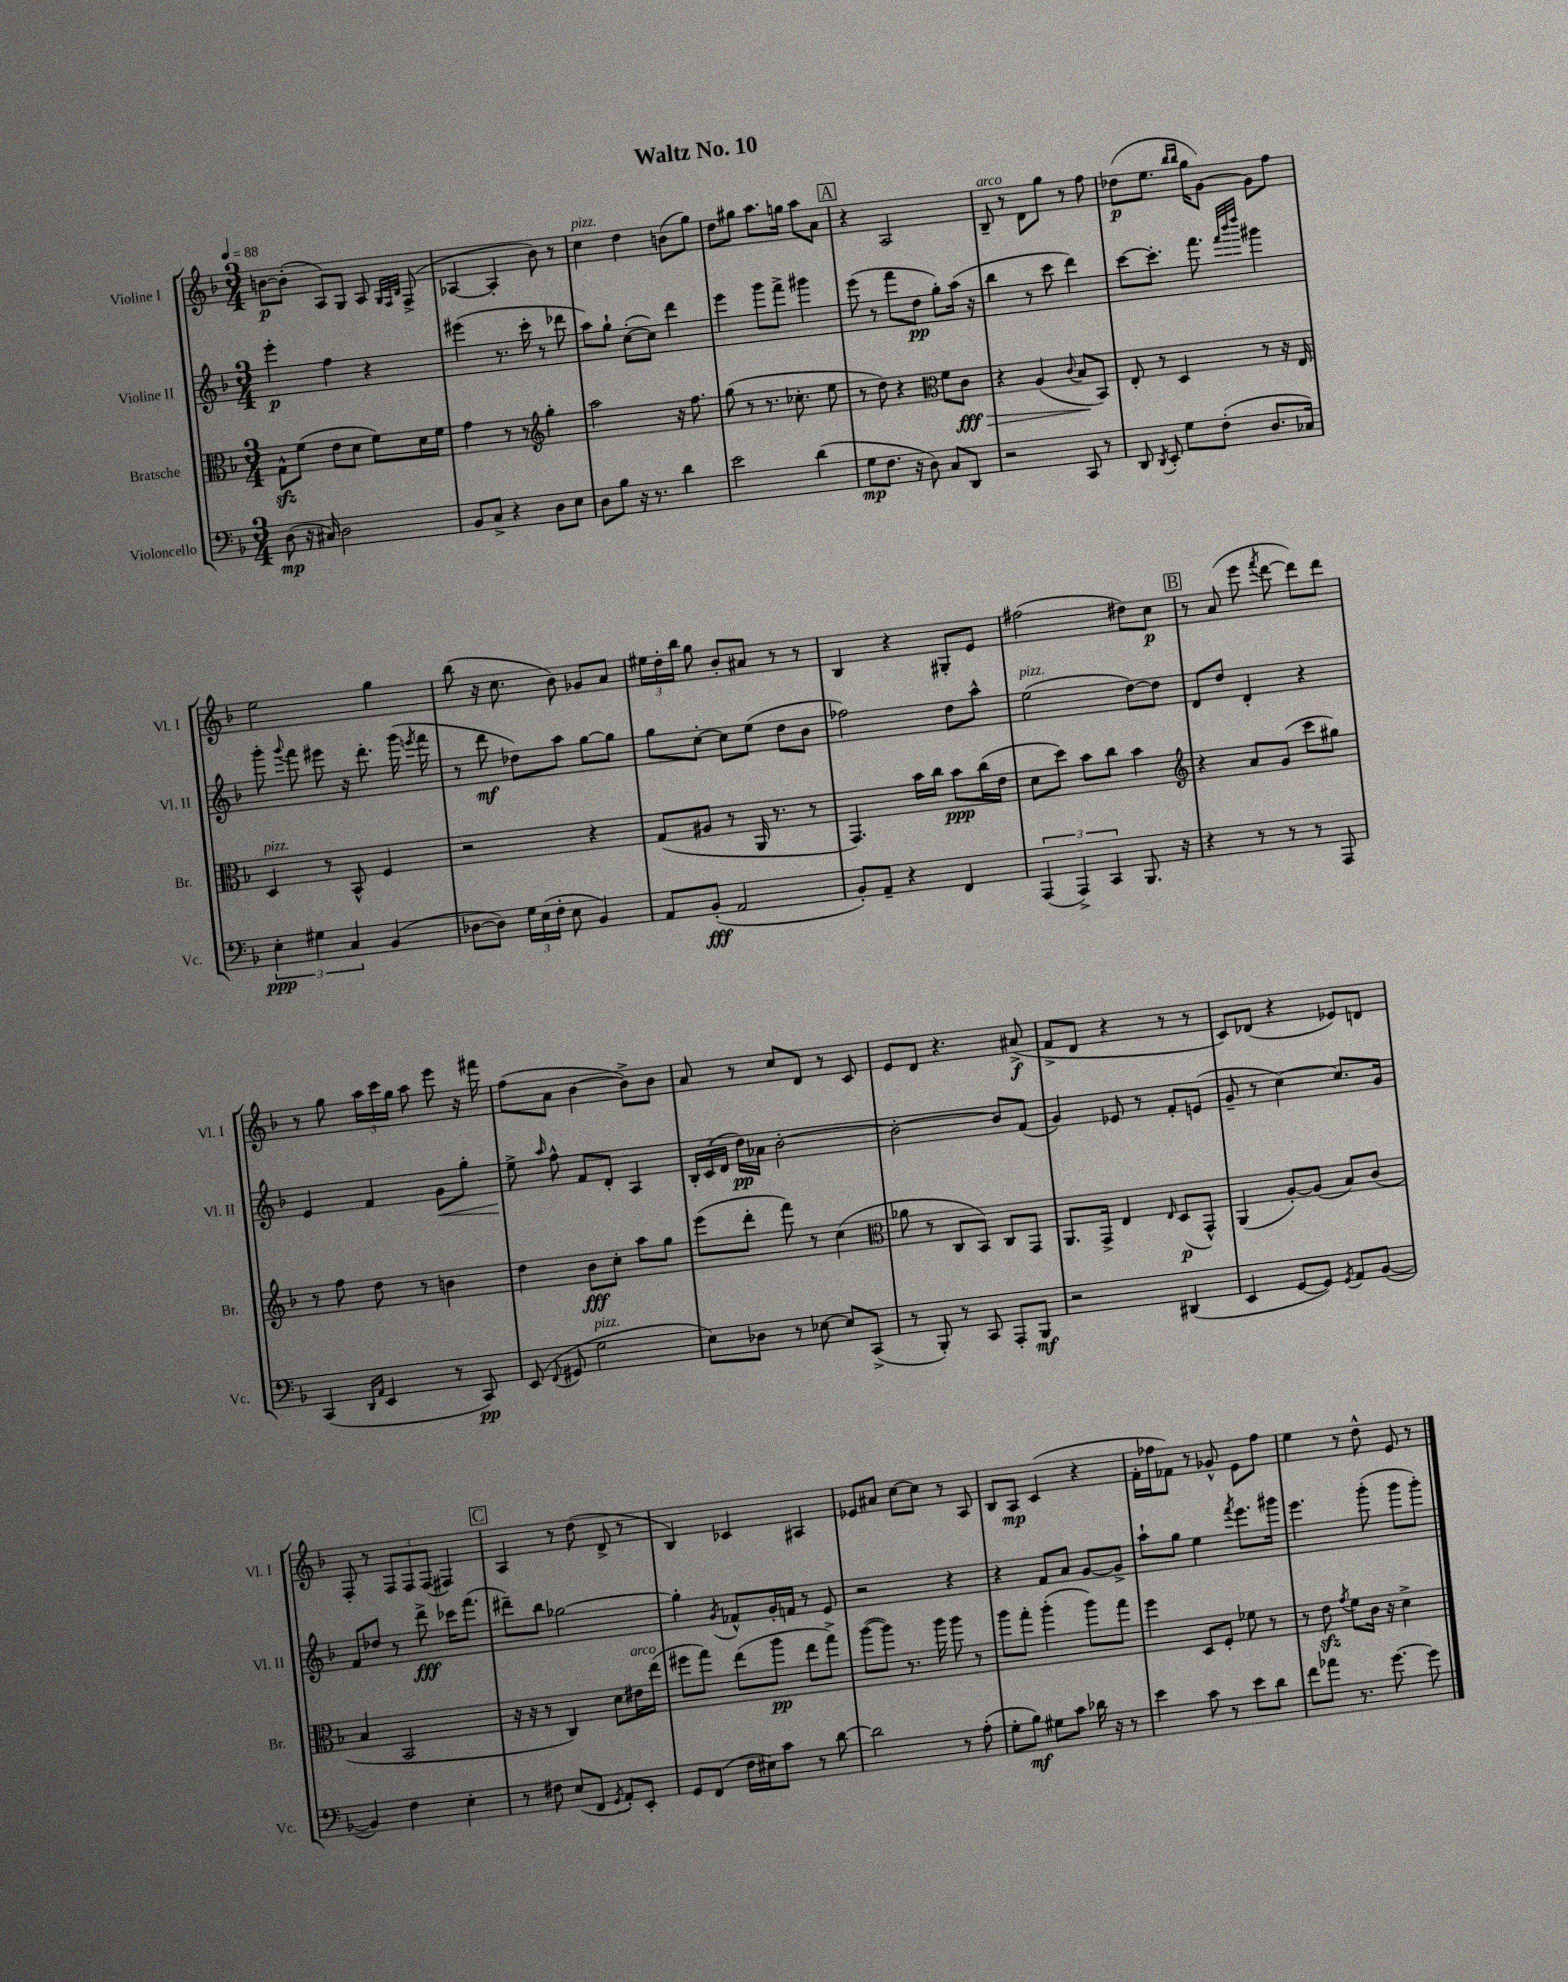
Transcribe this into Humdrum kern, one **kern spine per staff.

**kern	**dynam	**kern	**dynam	**kern	**dynam	**kern	**dynam
*part4	*part4	*part3	*part3	*part2	*part2	*part1	*part1
*staff4	*staff4	*staff3	*staff3	*staff2	*staff2	*staff1	*staff1
*I"Violoncello	*	*I"Bratsche	*	*I"Violine II	*	*I"Violine I	*
*I'Vc.	*	*I'Br.	*	*I'Vl. II	*	*I'Vl. I	*
*clefF4	*	*clefC3	*	*clefG2	*	*clefG2	*
*k[b-]	*	*k[b-]	*	*k[b-]	*	*k[b-]	*
*M3/4	*	*M3/4	*	*M3/4	*	*M3/4	*
*MM88	*	*MM88	*	*MM88	*	*MM88	*
=1	=1	=1	=1	=1	=1	=1	=1
(8D\	mp	8Gzz^^\L	.	4eee'\	p	[8bn\L	p
16r	.	(8f\J	.	.	.	(8b'\J]	.
16C#X/)	.	.	.	.	.	.	.
2D\	.	8e\L	.	4ff\	.	8A/L)	.
.	.	8d\J	.	.	.	8G/J	.
.	.	8f\L)	.	4r	.	8A/	.
.	.	.	.	.	.	32qqG/LLL	.
.	.	.	.	.	.	32qqF/	.
.	.	.	.	.	.	32qqB-/JJJ	.
.	.	16d\L	.	.	.	(8F^/	.
.	.	16f\JJ	.	.	.	.	.
=2	=2	=2	=2	=2	=2	=2	=2
8BB-/L	.	4g\	.	(4eee#X\	.	[4A-X/	.
8C^/J	.	.	.	.	.	.	.
4r	.	8r	.	8.r	.	4A-'/]	.
.	.	8r	.	.	.	.	.
.	.	.	.	16ccc'\	.	.	.
*	*	*clefG2	*	*	*	*	*
8D\L	.	4gg'\	.	8r	.	8b-\)	.
8E\J	.	.	.	8ddd-X\	.	8r	.
=3	=3	=3	=3	=3	=3	=3	=3
!	!	!	!	!	!	!LO:TX:a:i:t=pizz.	!
8D\L	.	2aa\	.	8aa\L)	.	4cc\	.
8B-\J	.	.	.	8gg`\J	.	.	.
16r	.	.	.	([8cc'\L	.	4dd\	.
8.r	.	.	.	.	.	.	.
.	.	.	.	8cc\J])	.	.	.
4d\	.	16r	.	4ddd\	.	(8bn\L	.
.	.	8.ff\	.	.	.	.	.
.	.	.	.	.	.	8gg\J)	.
=4	=4	=4	=4	=4	=4	=4	=4
2e\	.	(8gg\	.	4eee\	.	8dd\L	.
.	.	8r	.	.	.	8gg#X\J	.
.	.	8.r	.	8ggg\L	.	8.aa\L	.
.	.	.	.	8fff^\J	.	.	.
.	.	8.cc-X'\	.	.	.	16ggn\Jk	.
(4d\	.	.	.	4ggg#X\	.	8aa\L	.
.	.	8ee\	.	.	.	8a\J	.
!!LO:REH:place=s1:t=A
=5	=5	=5	=5	=5	=5	=5	=5
8G\L	mp	8r	.	(8eee\	.	4r	.
8.F\J	.	8dd\)	.	8r	.	.	.
.	.	4r	.	8fff\L	.	2A/	.
16r	.	.	.	.	.	.	.
8D\)	.	.	.	8dd\J	pp	.	.
*	*	*clefC3	*	*	*	*	*
8C/L	.	8f\L	.	8gg'\L)	.	.	.
!	!	!	!LO:HP:b	!	!	!	!
8DD/J	.	8c\J	> fff	(16aa\Jk	.	.	.
.	.	.	.	16r	.	.	.
=6	=6	=6	=6	=6	=6	=6	=6
!	!	!	!	!	!	!LO:TX:a:i:t=arco	!
2r	.	4r	.	4bb-\	.	8B-~/	.
.	.	.	.	.	.	8r	.
.	.	(4A/	.	8r	.	8d\L	.
.	.	.	.	8ccc\	.	8gg\J	.
.	.	8qqc/	.	.	.	.	.
8CC/	.	8B-/L	.	4ddd\)	.	8r	.
8r	.	8BB-/J)	]	.	.	8ff\	.
=7	=7	=7	=7	=7	=7	=7	=7
8DD/	.	8E'/	.	[8ccc\L	.	(8dd-X\L	p
8qDD/	.	.	.	.	.	.	.
8EE'/	.	8r	.	8.ccc'\J]	.	8.ee\J	.
8G\L	.	4D/	.	.	.	.	.
.	.	.	.	.	.	16qqbb-/LL	.
.	.	.	.	.	.	16qqbb-/JJ	.
.	.	.	.	8.fff\	.	16gg\KL	.
(8F'\J	.	.	.	.	.	[8g\J)	.
.	.	.	.	32qqfff/LLL	.	.	.
.	.	.	.	32qqbbb-/	.	.	.
.	.	.	.	32qqdddd/JJJ	.	.	.
8.D/L	.	8r	.	4ggg#X\	.	8g\L]	.
.	.	16r	.	.	.	8ff\J	.
16C-X/Jk)	.	16E/	.	.	.	.	.
!!LO:LB:g=z
=8	=8	=8	=8	=8	=8	=8	=8
!	!	!LO:TX:a:i:t=pizz.	!	!	!	!	!
6E'\	ppp	4D/	.	8ggg'\	.	2ee\	.
.	.	.	.	8qqggg/	.	.	.
.	.	.	.	8fff\	.	.	.
6G#X\	.	.	.	.	.	.	.
.	.	8r	.	8eee#X\	.	.	.
6C/	.	.	.	.	.	.	.
.	.	8BB-^^/	.	16r	.	.	.
.	.	.	.	8.ddd'\	.	.	.
(4BB-/	.	4F/	.	.	.	4gg\	.
.	.	.	.	(16ggg\	.	.	.
.	.	.	.	8qeeen/	.	.	.
.	.	.	.	16fff\	.	.	.
=9	=9	=9	=9	=9	=9	=9	=9
[8D-X\L	.	2r	.	8r	.	(8bb-\	.
8D-\J])	.	.	.	8ddd\	mf	16r	.
.	.	.	.	.	.	8.cc\	.
24G\LL	.	.	.	8dd-X\L)	.	.	.
(24E\	.	.	.	.	.	.	.
24F'\JJ	.	.	.	.	.	.	.
8E\	.	.	.	8aa\J	.	8b-\)	.
4BB-/)	.	4r	.	[8gg\L	.	8g-X/L	.
.	.	.	.	8gg\J]	.	8a/J	.
=10	=10	=10	=10	=10	=10	=10	=10
8AA/L	.	(8G/L	.	8gg\L	.	24ee#X\LL	.
.	.	.	.	.	.	24dd'\	.
.	.	.	.	.	.	24bb-\JJ	.
(8BB-'/J	fff	8A#X/J	.	[8cc'\J	.	8gg\	.
2AA/	.	8r	.	8cc\L]	.	8b-'/L	.
.	.	16AA/	.	(8ee\J	.	8a#X/J	.
.	.	8.r	.	.	.	.	.
.	.	.	.	8dd\L	.	8r	.
.	.	8r	.	8b-\J	.	8r	.
=11	=11	=11	=11	=11	=11	=11	=11
8BB-'/L)	.	4.GG/)	.	2ff-X\)	.	4B-/	.
8AA~/J	.	.	.	.	.	.	.
4r	.	.	.	.	.	4r	.
.	.	16b-\LL	.	.	.	.	.
.	.	16cc\JJ	.	.	.	.	.
4FF/	.	8b-\L	ppp	8dd\L	.	8G#X'/L	.
.	.	(16cc\L	.	8aa^^\J	.	8e/J	.
.	.	16e\JJ	.	.	.	.	.
=12	=12	=12	=12	=12	=12	=12	=12
!	!	!	!	!LO:TX:a:i:t=pizz.	!	!	!
(6AAA/	.	8d\L	.	(2ee\	.	(2ff#X\	.
.	.	8dd\J)	.	.	.	.	.
6AAA^/)	.	.	.	.	.	.	.
.	.	8b-\L	.	.	.	.	.
6CC/	.	.	.	.	.	.	.
.	.	8cc\J	.	.	.	.	.
8.BBB-/	.	4b-\	.	[8dd\L)	.	8dd#X\L)	.
.	.	.	.	8dd\J]	.	8cc\J	p
16r	.	.	.	.	.	.	.
!!LO:REH:place=s1:t=B
=13	=13	=13	=13	=13	=13	=13	=13
*	*	*clefG2	*	*	*	*	*
4r	.	4r	.	8d/L	.	8r	.
.	.	.	.	8dd/J	.	(8a/	.
8r	.	8a/L	.	4d'/	.	8eee\	.
.	.	.	.	.	.	8qfff/	.
8r	.	(8g/J	.	.	.	[8ddd\	.
8r	.	8ccc\L	.	4r	.	8ddd\L])	.
8AAA/	.	8gg#X\J)	.	.	.	8ddd\J	.
!!LO:LB:g=z
=14	=14	=14	=14	=14	=14	=14	=14
(4CC/	.	8r	.	4e/	.	8r	.
.	.	8ff\	.	.	.	8gg\	.
16qqDD/LL	.	.	.	.	.	.	.
16qqAA/JJ	.	.	.	.	.	.	.
4EE/	.	8dd\	.	4f/	.	24aa\LL	.
.	.	.	.	.	.	24ccc\	.
.	.	.	.	.	.	24gg\JJ	.
.	.	8r	.	.	.	8aa\	.
!	!	!	!	!	!LO:HP:b	!	!
8r	.	4bn\	.	8g\L	<	8eee\	.
8CC/)	pp	.	.	8gg'\J	.	16r	.
.	.	.	.	.	.	16fff#X\	.
=15	=15	=15	=15	=15	=15	=15	=15
(8EE/	.	4dd\	.	8ee^\	.	(8ff\L	.
8qqFF/	.	.	.	16qqaa/	.	.	.
8GG#X/	.	.	.	8ff^^\	[	8a\J	.
!LO:TX:a:i:t=pizz.	!	!	!	!	!	!	!
2G\	.	8b-\L	fff	8f/L	.	[4b-\	.
.	.	8cc'\J	.	8d'/J	.	.	.
.	.	8aa\L	.	4A/	.	8b-^\L])	.
.	.	8gg\J	.	.	.	8b-\J	.
=16	=16	=16	=16	=16	=16	=16	=16
8E\L)	.	(8eee\L	.	24B-'/LL	.	8a/	.
.	.	.	.	(24c/	.	.	.
.	.	.	.	24d/JJ	.	.	.
8D-X\J	.	8ddd'\J	.	16dd\LL)	pp	8r	.
.	.	.	.	16a-X\JJ	.	.	.
8r	.	8fff\)	.	[2b-'\	.	8cc/L	.
[8E-X\	.	8r	.	.	.	8d/J	.
8E-/L]	.	(4cc\	.	.	.	8r	.
(8CC^/J	.	.	.	.	.	8c/	.
=17	=17	=17	=17	=17	=17	=17	=17
*	*	*clefC3	*	*	*	*	*
8r	.	8a-X\	.	2b-'\_	.	8e/L	.
8BBB-'/)	.	8r	.	.	.	8d/J	.
8r	.	8C/L	.	.	.	4.r	.
8CC/	.	8BB-/J)	.	.	.	.	.
8AAA'/L	.	8C/L	.	8b-/L]	.	.	.
8BBB-/J	mf	8GG/J	.	(8f/J	.	(8a#X^/	f
=18	=18	=18	=18	=18	=18	=18	=18
2r	.	8.AA/L	.	4g/)	.	8f^/L	.
.	.	.	.	.	.	8d/J	.
.	.	16GG^/Jk	.	.	.	.	.
.	.	4E/	.	8e-X/	.	4r	.
.	.	.	.	8r	.	.	.
.	.	16qqE/	.	.	.	.	.
(4DD#X/	.	(8D/L	p	8f'/L	.	8r	.
.	.	8GG^^/J)	.	(8en/J	.	8r	.
=19	=19	=19	=19	=19	=19	=19	=19
4EE/	.	(4AA/	.	8g~/	.	8c/L)	.
.	.	.	.	8r	.	(8d-X/J	.
[8GG/L	.	[8A'/L)	.	[4cc\)	.	4r	.
8GG/J])	.	(8A/J]	.	.	.	.	.
8qGG/	.	.	.	.	.	.	.
8AA/L	.	8B-/L)	.	8.cc/L]	.	8e-X/L)	.
([8BB-/J	.	(8c/J	.	.	.	8dn/J	.
.	.	.	.	16g/Jk	.	.	.
!!LO:LB:g=z
=20	=20	=20	=20	=20	=20	=20	=20
4BB-/])	.	4B-/	.	8f/L	.	8F'/	.
.	.	.	.	8dd-X/J	.	8r	.
4F\	.	2BB-/	.	8r	.	12F/L	.
.	.	.	.	.	.	12F/	.
.	.	.	.	8ddd^\	fff	.	.
.	.	.	.	.	.	(12F/J	.
4E'\	.	.	.	16ccc-X\KL	.	4F#X/)	.
.	.	.	.	(8.fff\J	.	.	.
!!LO:REH:place=s1:t=C
=21	=21	=21	=21	=21	=21	=21	=21
8r	.	16r	.	8ddd#X~\L)	.	4A/	.
.	.	16r	.	.	.	.	.
8F#X\	.	8r	.	8bb-\J	.	.	.
(8E/L	.	4C/)	.	[2gg-X\	.	8r	.
8FF/J	.	.	.	.	.	(8dd\	.
8qGG/	.	.	.	.	.	.	.
8AA'/L)	.	8d\L	.	.	.	8d^/	.
!	!	!LO:TX:a:i:t=arco	!	!	!	!	!
8EE'/J	.	16e#X\L	.	.	.	8r	.
.	.	(16ee\JJ	.	.	.	.	.
=22	=22	=22	=22	=22	=22	=22	=22
8GG/L	.	8ff#X\L	.	4gg-'\]	.	4B-/)	.
(8FF/J	.	8gg\J)	.	.	.	.	.
.	.	.	.	8qg/	.	.	.
16F\LL	.	(8ee\L	.	8f-X^^/L	.	4c-X/	.
16E#X\J)	.	.	.	.	.	.	.
8c\J	.	8aa\J	pp	16g'/L	.	.	.
.	.	.	.	16fn/JJ	.	.	.
8r	.	8ee\L	.	8r	.	4A#X/	.
[8d\	.	8gg^\J)	.	8e/	.	.	.
=23	=23	=23	=23	=23	=23	=23	=23
2d\]	.	([8aa\L	.	2r	.	8e-X/L	.
.	.	8aa\J])	.	.	.	8a#X/J	.
.	.	8.r	.	.	.	[8cc\L	.
.	.	.	.	.	.	8cc\J]	.
.	.	16aa\	.	.	.	.	.
8r	.	8aa\	.	4r	.	8r	.
(8A'\	.	8r	.	.	.	8A/	.
=24	=24	=24	=24	=24	=24	=24	=24
8G'\L	.	8aa\L	.	4r	.	8B-/L	.
8B-\J)	mf	8gg'\J	.	.	.	8A/J	mp
8G#X\L	.	(4aa'\	.	8f/L	.	(4c/	.
8c\J	.	.	.	8a/J	.	.	.
16d-X\	.	8aa\L)	.	[8g/L	.	4r	.
16r	.	.	.	.	.	.	.
8r	.	8gg\J	.	8g^/J]	.	.	.
=25	=25	=25	=25	=25	=25	=25	=25
4e\	.	4ff\	.	8aa`\L	.	16f'\LL	.
.	.	.	.	.	.	16ff-X\J	.
.	.	.	.	8gg\J	.	8f-X\J)	.
8c\	.	8D/L	.	4ee\	.	8r	.
8r	.	8F'/J	.	.	.	8g-X^^/	.
.	.	.	.	8qfff/	.	.	.
8e\L	.	8f-X\	.	8.eee\L	.	8e\L	.
8d\J	.	8r	.	.	.	8ff-\J	.
.	.	.	.	16ggg#X\Jk	.	.	.
=26	=26	=26	=26	=26	=26	=26	=26
8f\L	.	8r	.	4.eee\	.	4ee\	.
8a-X\J	.	8ezz\	.	.	.	.	.
.	.	8qg/	.	.	.	.	.
8.r	.	8f\L	.	.	.	8r	.
.	.	16c\Jk	.	(8ggg'\	.	8dd^^\	.
[8.g\	.	16r	.	.	.	.	.
.	.	4d^\	.	8ggg\L	.	8e/	.
8g\]	.	.	.	8ggg'\J)	.	8r	.
==	==	==	==	==	==	==	==
*-	*-	*-	*-	*-	*-	*-	*-
